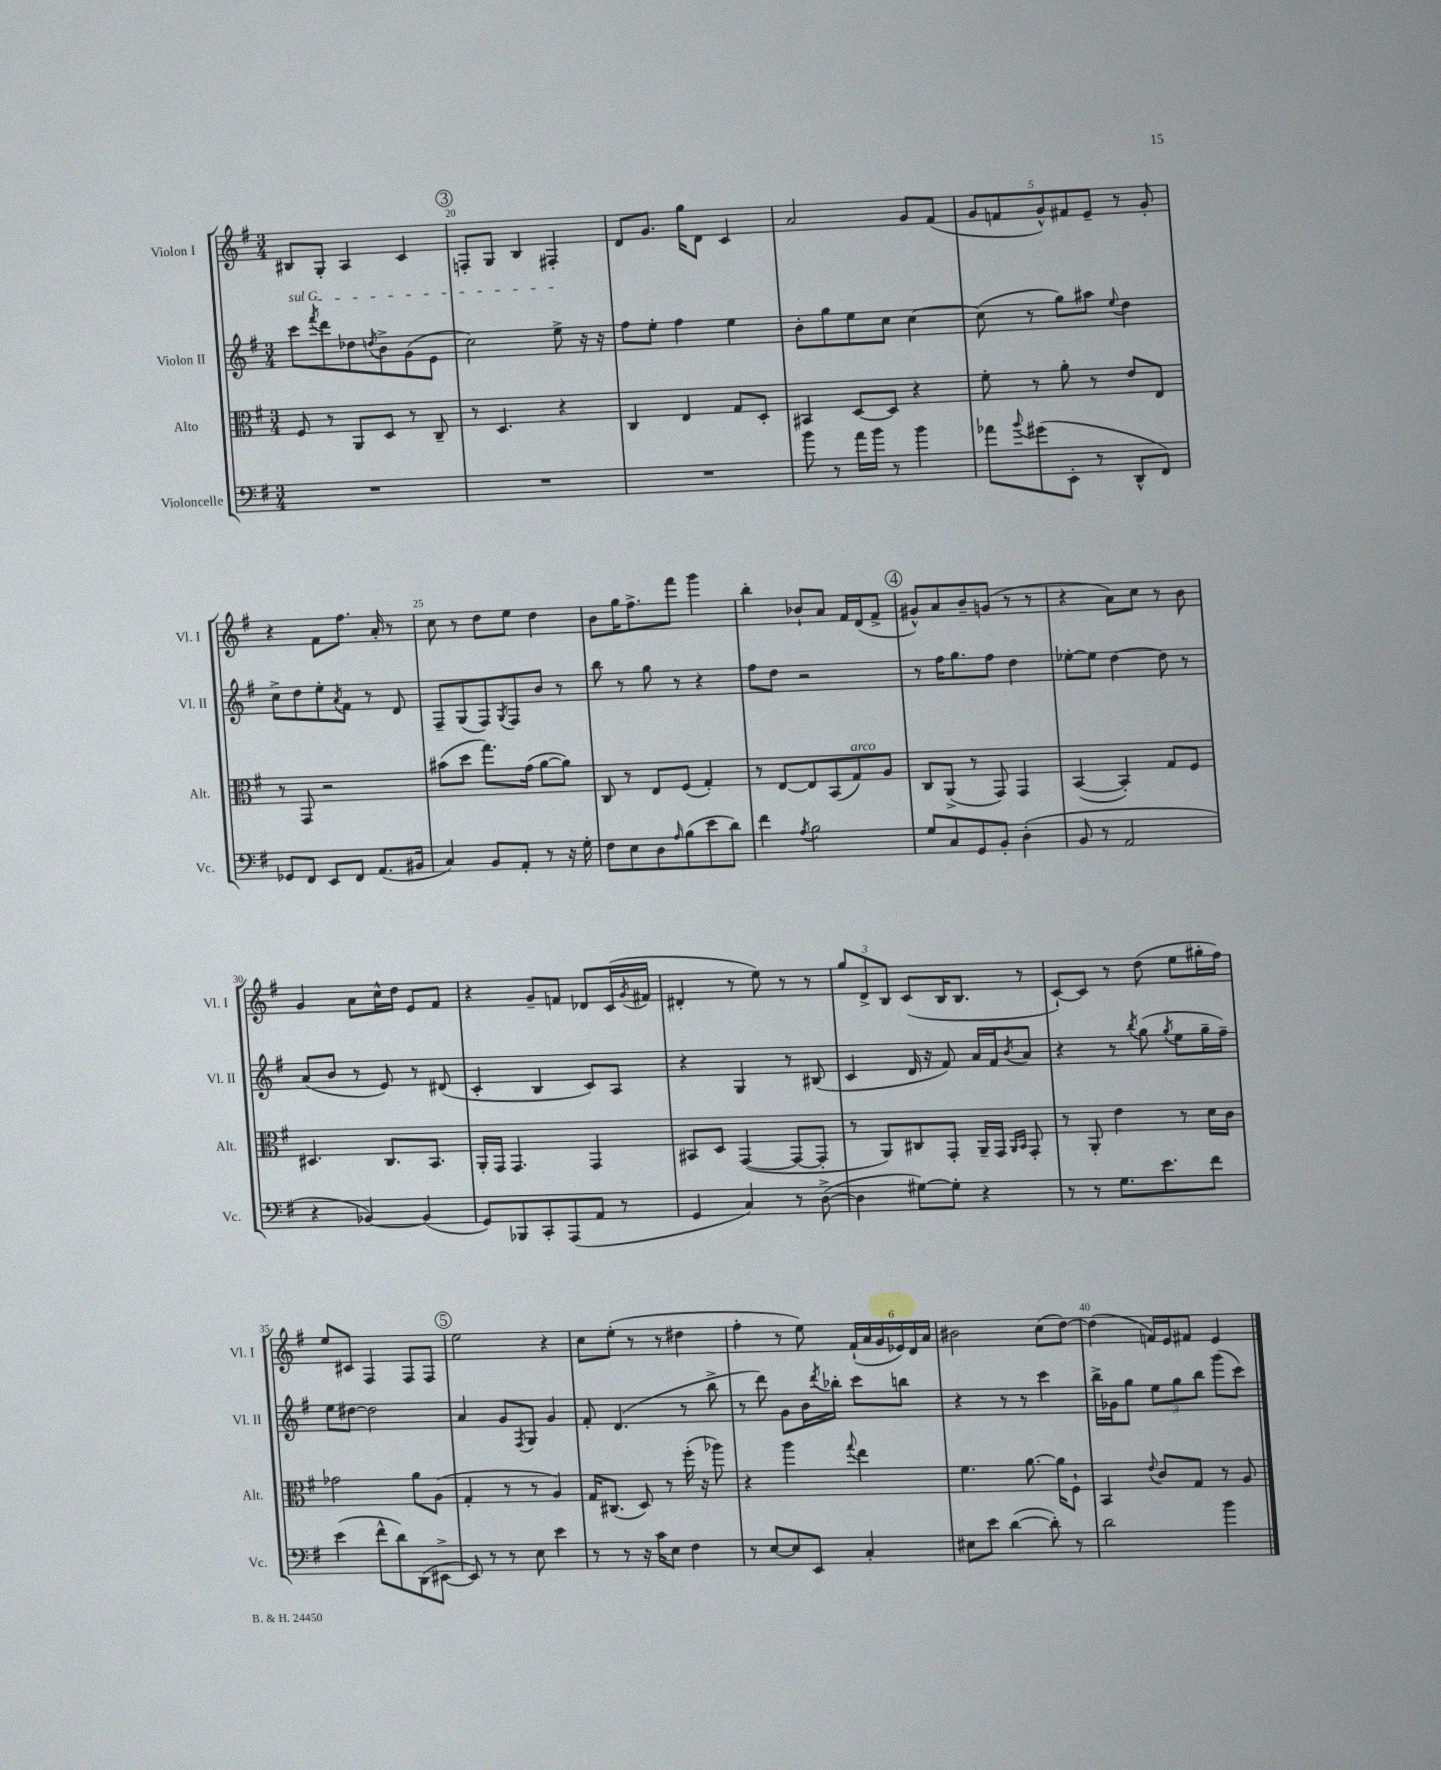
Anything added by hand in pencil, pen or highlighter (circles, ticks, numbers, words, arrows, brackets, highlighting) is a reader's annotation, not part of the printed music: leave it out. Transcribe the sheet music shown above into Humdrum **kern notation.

**kern	**kern	**kern	**kern
*part4	*part3	*part2	*part1
*staff4	*staff3	*staff2	*staff1
*I"Violoncelle	*I"Alto	*I"Violon II	*I"Violon I
*I'Vc.	*I'Alt.	*I'Vl. II	*I'Vl. I
*clefF4	*clefC3	*clefG2	*clefG2
*k[f#]	*k[f#]	*k[f#]	*k[f#]
*M3/4	*M3/4	*M3/4	*M3/4
=19	=19	=19	=19
!	!	!LO:TX:a:i:t=sul G	!
2.r	8F#/	8ccc\L	8B#X/L
.	.	8qfff#/	.
.	8r	8ddd\	8G'/J
.	8AA/L	8dd-X\	4A/
.	.	8qddn/	.
.	8D/J	8b^\	.
.	8r	(8g\	4c/
.	8C~/	8e\J	.
!!LO:REH:place=s1:t=3
=20	=20	=20	=20
2.r	8r	2cc\)	8Fn'/L
.	4.D/	.	8G/J
.	.	.	4B/
.	4r	8ee^\	4F#X'/
.	.	16r	.
.	.	16r	.
=21	=21	=21	=21
2.r	4C/	8ff#\L	8d/L
.	.	8ee'\J	8.g/J
.	4E/	4ff#\	.
.	.	.	16gg\KL
.	.	.	8d\J
.	8G/L	4ee\	4c/
.	8D'/J	.	.
=22	=22	=22	=22
8b\	4BB#X/	8b'\L	2a/
8r	.	8gg\	.
16a\LL	[8D/L	8ee\	.
16b\JJ	.	.	.
8r	8D/J]	8cc\J	.
4b\	4r	[4cc\	8g/L
.	.	.	(8f#/J
=23	=23	=23	=23
8a-X\L	8f#'\	(8cc\]	10g/L
.	.	.	10fn/
8qqb/	.	.	.
(8g#X\	8r	8r	.
.	.	.	10g^^/)
8EE'\J	8a'\	8gg\L)	.
.	.	.	10f#X/
8r	8r	8aa#X\J	.
.	.	.	10e~/J
.	.	8qqee/	.
8DD^^/L	8e/L	4dd\	8r
8FF#/J)	8E/J	.	8g'/
!!LO:LB:g=z
=24	=24	=24	=24
8GG-X/L	8r	8cc^\L	4r
8FF#/J	8GG/	8dd\	.
8EE/L	2r	8ee'\	8f#\L
.	.	8qa/	.
8FF#/J	.	8f#\J	8.ff#\J
(8.AA/L	.	8r	.
.	.	.	16a'/
.	.	8d/	8r
16BB#X/Jk	.	.	.
=25	=25	=25	=25
4C/)	(8b#X\L	8F#~/L	8cc\
.	8dd\J	(8G/	8r
8BB/L	8.gg\L)	8F#/)	8dd\L
.	.	8qG/	.
8AA'/J	.	8F#/	8ee\J
.	(16g\Jk	.	.
8r	[8a\L	8b/J	4dd\
16r	8a\J])	8r	.
16G'\	.	.	.
=26	=26	=26	=26
8F#\L	8C/	8bb\	8b\L
8E\	8r	8r	16gg\K
.	.	.	8.ff#^\
8D\	8E/L	8gg\	.
16qqA/	.	.	.
(8B\	(8F#/J	8r	8fff#\J
8e\	4G'/)	4r	4ggg\
8d\J)	.	.	.
=27	=27	=27	=27
4f#\	8r	8ff#\L	4bb'\
.	[8E/L	8dd\J	.
8qA/	.	.	.
2B\	8E/]	2r	8b-X`/L
.	(8BB/	.	8a/J
!	!LO:TX:a:i:t=arco	!	!
.	8G/)	.	16f#/LL
.	.	.	(16d/J
.	8A/J	.	8f#^/J
!!LO:REH:place=s1:t=4
=28	=28	=28	=28
8G/L	8C/L	8r	8g#X^^/L)
8C/	(8AA^/J	16ff#\KL	8a/
.	.	8.gg\	.
8GG/	8r	.	8b~/
8BB'/J	8GG/)	8ff#\J	(8gn/J
(4D'\	4GG/	4dd\	8r
.	.	.	8r
=29	=29	=29	=29
8BB/	([4BB/	[8ee-X'\L	4r
8r	.	8ee-\J]	.
2AA/	4BB'/])	[4dd\	8a\L)
.	.	.	8cc\J
.	8G/L	8dd\]	8r
.	8F#/J	8r	8b\
!!LO:LB:g=z
=30	=30	=30	=30
4r	4.D#X/	(8a/L	4g/
.	.	8b/J	.
[4BB-X/)	.	8r	8a\L
.	8.C/L	8e/)	16cc^^\L
.	.	.	16dd\JJ
(4BB-/]	.	8r	8e/L
.	8.BB/J	.	.
.	.	(8d#X/	8f#/J
=31	=31	=31	=31
8GG/L)	16AA'/LL	4c'/	4r
.	16GG/JJ	.	.
8BBB-X/	4.GG/	.	.
8CC'/	.	4B/	8g~/L
(8AAA/	.	.	8fn/J
8AA/J	4GG/	8c/L)	8d-X/L
8r	.	8A/J	(16c/L
.	.	.	8qg/
.	.	.	16f#X/JJ
=32	=32	=32	=32
4GG/	8BB#X/L	4r	4d#X'/
.	8D/J	.	.
4C/)	([4GG/	4G/	8r
.	.	.	8ee\)
8r	8GG/L_	8r	8r
([8D^\	8GG'/J]	(8B#X/	8r
=33	=33	=33	=33
4D\]	8r	4c/	12gg/L
.	.	.	12d^/
.	8AA/L)	.	.
.	.	.	12B/J
[8G#X\L)	8C#X/	16d/	(8c/L
.	.	16r	.
8G#'\J]	8GG'/J	8f#/)	16B/K
.	.	.	8.B/J
4r	16AA~/LL	16a/LL	.
.	16GG/JJ	16f#/J	.
.	16qqAA/LL	.	.
.	16qqBB/JJ	8qb/	.
.	8GG'/	8a/J	8r
=34	=34	=34	=34
8r	8r	4r	[8c`/L)
8r	8AA'/	.	8c/J]
8.G\L	4e\	8r	8r
.	.	8qbb/	.
.	.	(8gg\	(8dd\
8.e\	.	.	.
.	.	8qgg/	.
.	8r	8ee\L	8ee\L
8f#\J	16d\LL	16gg~\L	16gg#X'\L
.	16c\JJ	16ff#~\JJ)	16ff#\JJ)
!!LO:LB:g=z
=35	=35	=35	=35
(4e\	2g-X\	8ee\L	8ee/L
.	.	[8dd#X\J	8c#X/J
8f#^^\L	.	2dd#\]	4F#/
8d\)	.	.	.
(8DD\	8a\L	.	8F#/L
[8EE#X^\J	(8A\J	.	8F#/J
!!LO:REH:place=s1:t=5
=36	=36	=36	=36
8EE#/])	4G'/	4a/	2ee\
8r	.	.	.
8r	8r	8g/L	.
.	.	8qF#/	.
8E\	8r	8G/J	.
4e\	4A/)	4g/	4r
=37	=37	=37	=37
8r	16G/KL	8f#'/	8cc\L
.	(8.C#X/J	.	.
8r	.	(4.d/	(8ee'\J
16r	8D/)	.	8r
16c\KL	.	.	.
8E\J	8r	.	8r
4F#\	(16ff#'\	8r	4dd#X\
.	16r	.	.
.	8aa-X\)	8bb^\	.
=38	=38	=38	=38
8r	4r	8r	4ff#'\
[8E/L	.	8ddd\)	.
8E/]	4aa\	8g\L	8r
8EE/J	.	16b\L	8ee\)
.	.	8qddd/	.
.	.	16bb-X'\JJ	.
.	8qqgg/	.	.
4C'/	4ee\	8ccc\L	(24f#`/LL
.	.	.	24a/
.	.	.	24g/
.	.	8bbn\J	24e-X/)
.	.	.	24d/
.	.	.	24a/JJ
=39	=39	=39	=39
8E#X\L	4.f#\	4r	2b#X\
8e\J	.	.	.
([4d\	.	8r	.
.	[8.a\	8r	.
8d'\])	.	4ccc\	(8cc\L
.	16a\KL]	.	.
8r	8F#`\J	.	[8dd\J)
=40	=40	=40	=40
2d\	4BB/	16bb^\LL	(4dd\]
.	.	16g-X\J	.
.	.	8gg\J	.
.	8qqe/	.	.
.	8c/L	12ee\L	16fn/LL)
.	.	.	16e/J
.	.	12gg\	.
.	8G/J	.	8f#X/J
.	.	12bb\J	.
4b\	8r	(8ggg\L	4e/
.	8A/	8ccc\J)	.
==	==	==	==
*-	*-	*-	*-
